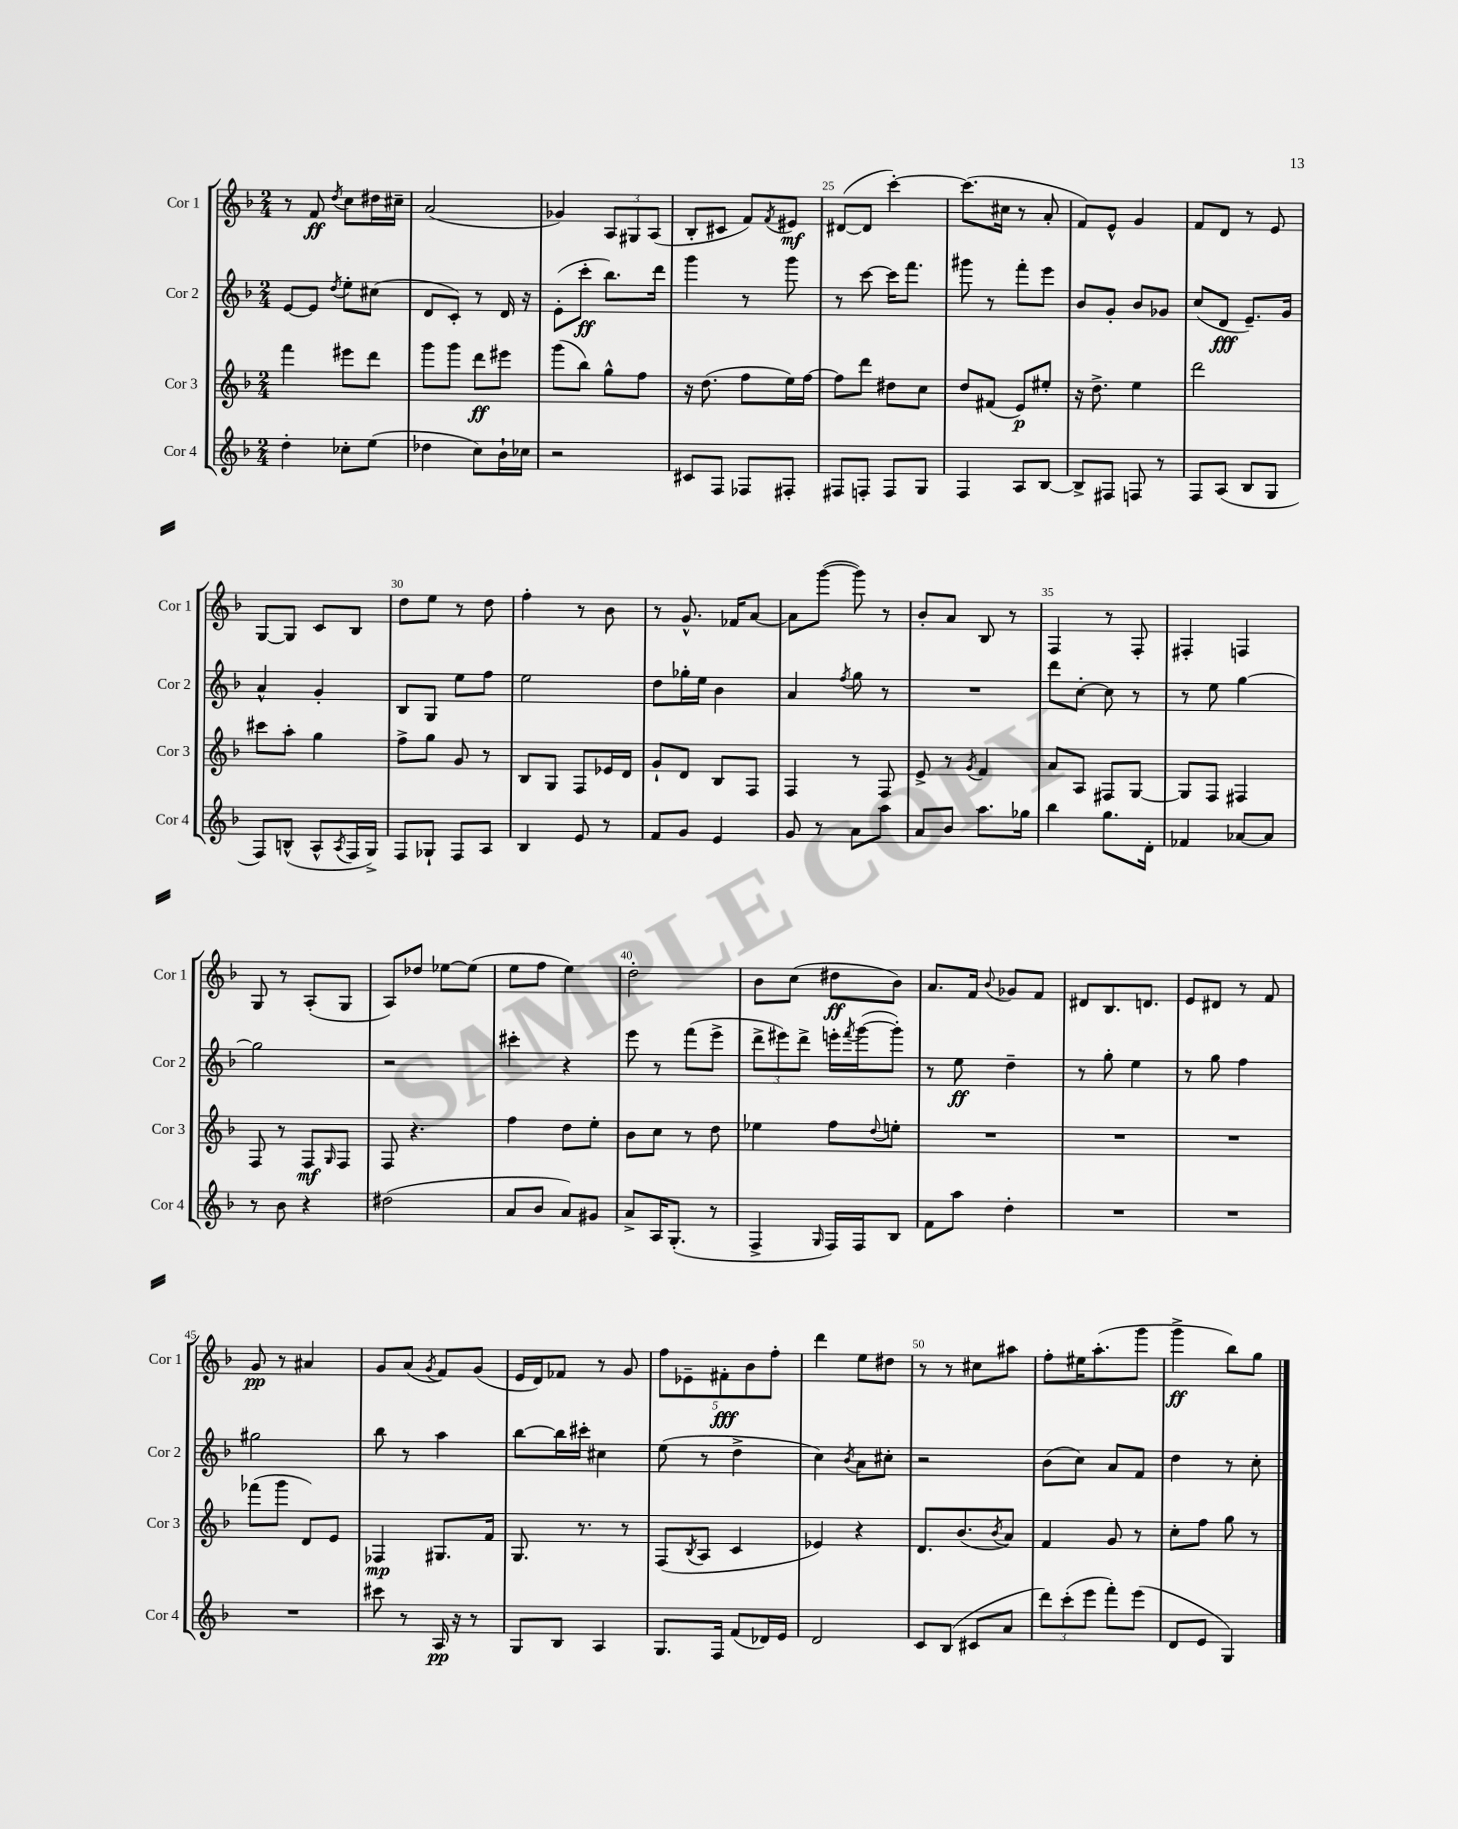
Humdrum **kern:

**kern	**dynam	**kern	**dynam	**kern	**dynam	**kern	**dynam
*part4	*part4	*part3	*part3	*part2	*part2	*part1	*part1
*staff4	*staff4	*staff3	*staff3	*staff2	*staff2	*staff1	*staff1
*I"Cor 4	*	*I"Cor 3	*	*I"Cor 2	*	*I"Cor 1	*
*I'Cor 4	*	*I'Cor 3	*	*I'Cor 2	*	*I'Cor 1	*
*clefG2	*	*clefG2	*	*clefG2	*	*clefG2	*
*k[b-]	*	*k[b-]	*	*k[b-]	*	*k[b-]	*
*M2/4	*	*M2/4	*	*M2/4	*	*M2/4	*
=21	=21	=21	=21	=21	=21	=21	=21
4dd'\	.	4fff\	.	[8e/L	.	8r	.
.	.	.	.	8e/J]	.	8f/	ff
.	.	.	.	8qdd/	.	8qdd/	.
8cc-X'\L	.	8eee#X\L	.	8ee'\L	.	8cc\L	.
(8ee\J	.	8ddd\J	.	(8cc#X\J	.	16dd#X\L	.
.	.	.	.	.	.	16cc#X~\JJ	.
=22	=22	=22	=22	=22	=22	=22	=22
4dd-X\	.	8ggg\L	.	8d/L	.	(2a/	.
.	.	8ggg\J	.	8c'/J)	.	.	.
8cc\L)	.	8ddd\L	ff	8r	.	.	.
16b-`\L	.	8eee#X\J	.	16d/	.	.	.
16cc-X\JJ	.	.	.	16r	.	.	.
=23	=23	=23	=23	=23	=23	=23	=23
2r	.	(8ggg\L	.	(8e'\L	.	4g-X/)	.
.	.	8bb-\J)	.	8ccc'\J	ff	.	.
.	.	8gg^^\L	.	8.bb-\L)	.	12A/L	.
.	.	.	.	.	.	12G#X/	.
.	.	8ff\J	.	.	.	.	.
.	.	.	.	.	.	(12A/J	.
.	.	.	.	16ddd\Jk	.	.	.
=24	=24	=24	=24	=24	=24	=24	=24
8c#X/L	.	16r	.	4ggg\	.	8B-'/L	.
.	.	(8.dd\	.	.	.	.	.
8F/J	.	.	.	.	.	8c#X/J	.
8F-X/L	.	8ff\L	.	8r	.	8f/L)	.
.	.	.	.	.	.	8qf/	.
8F#X'/J	.	16ee\L)	.	8ggg\	.	8e#X/J	mf
.	.	[16ff\JJ	.	.	.	.	.
=25	=25	=25	=25	=25	=25	=25	=25
8F#X/L	.	8ff\L]	.	8r	.	([8d#X/L	.
8Fn'/J	.	8ddd\J	.	[8ccc\	.	8d#/J]	.
8F/L	.	8dd#X\L	.	16ccc\KL]	.	[4ccc'\)	.
.	.	.	.	8.fff\J	.	.	.
8G/J	.	8cc\J	.	.	.	.	.
=26	=26	=26	=26	=26	=26	=26	=26
4F/	.	8dd/L	.	8ggg#X\	.	(8.ccc\L]	.
.	.	(8f#X/J	.	8r	.	.	.
.	.	.	.	.	.	16cc#X\Jk	.
8A/L	.	8e/L)	p	8fff'\L	.	8r	.
[8B-/J	.	8ee#X'/J	.	8eee\J	.	8a'/	.
=27	=27	=27	=27	=27	=27	=27	=27
8B-^/L]	.	16r	.	8b-/L	.	8f/L)	.
.	.	8.dd^\	.	.	.	.	.
8F#X/J	.	.	.	8g'/J	.	8e^^/J	.
8Fn/	.	4ee\	.	8b-/L	.	4g/	.
8r	.	.	.	8g-X/J	.	.	.
=28	=28	=28	=28	=28	=28	=28	=28
8F/L	.	2ddd\	.	(8cc/L	.	8f/L	.
(8A/J	.	.	.	8d/J	fff	8d/J	.
8B-/L	.	.	.	8.e~/L)	.	8r	.
8G/J	.	.	.	.	.	8e/	.
.	.	.	.	16g/Jk	.	.	.
!!LO:LB:g=z
=29	=29	=29	=29	=29	=29	=29	=29
8F/L)	.	8ccc#X\L	.	4a^^/	.	[8G/L	.
(8Bn^^/J	.	8aa'\J	.	.	.	8G/J]	.
8A^^/L	.	4gg\	.	4g'/	.	8c/L	.
8qA/	.	.	.	.	.	.	.
16F/L	.	.	.	.	.	8B-/J	.
16G^/JJ)	.	.	.	.	.	.	.
=30	=30	=30	=30	=30	=30	=30	=30
8F/L	.	8ff^\L	.	8B-/L	.	8dd\L	.
8G-X`/J	.	8gg\J	.	8G/J	.	8ee\J	.
8F/L	.	8g/	.	8ee\L	.	8r	.
8A/J	.	8r	.	8ff\J	.	8dd\	.
=31	=31	=31	=31	=31	=31	=31	=31
4B-/	.	8B-/L	.	2ee\	.	4ff'\	.
.	.	8G/J	.	.	.	.	.
8e/	.	8F/L	.	.	.	8r	.
8r	.	16e-X/L	.	.	.	8b-\	.
.	.	16d/JJ	.	.	.	.	.
=32	=32	=32	=32	=32	=32	=32	=32
8f/L	.	8g`/L	.	8dd\L	.	8r	.
8g/J	.	8d/J	.	16gg-X'\L	.	8.g^^/	.
.	.	.	.	16ee\JJ	.	.	.
4e/	.	8B-/L	.	4b-\	.	.	.
.	.	.	.	.	.	16f-X/KL	.
.	.	8F/J	.	.	.	[8a/J	.
=33	=33	=33	=33	=33	=33	=33	=33
8g/	.	4F/	.	4a/	.	8a\L]	.
8r	.	.	.	.	.	([8ggg\J	.
.	.	.	.	8qff/	.	.	.
8a\L	.	8r	.	8gg\	.	8ggg\])	.
8aa\J	.	8F/	.	8r	.	8r	.
=34	=34	=34	=34	=34	=34	=34	=34
8a/L	.	8e^/	.	2r	.	8b-'/L	.
8b-/J	.	8r	.	.	.	8a/J	.
.	.	8qg/	.	.	.	.	.
8.aa\L	.	4f/	.	.	.	8B-/	.
.	.	.	.	.	.	8r	.
16gg-X\Jk	.	.	.	.	.	.	.
=35	=35	=35	=35	=35	=35	=35	=35
4bb-\	.	8a/L	.	8ddd\L	.	4F/	.
.	.	8A/J	.	[8cc'\J	.	.	.
8.gg\L	.	8F#X/L	.	8cc\]	.	8r	.
.	.	[8G/J	.	8r	.	8F'/	.
16d'\Jk	.	.	.	.	.	.	.
=36	=36	=36	=36	=36	=36	=36	=36
4f-X/	.	8G/L]	.	8r	.	4F#X'/	.
.	.	8F/J	.	8ee\	.	.	.
[8a-X/L	.	4F#X/	.	[4gg\	.	4Fn/	.
8a-/J]	.	.	.	.	.	.	.
!!LO:LB:g=z
=37	=37	=37	=37	=37	=37	=37	=37
8r	.	8F/	.	2gg\]	.	8G/	.
8b-\	.	8r	.	.	.	8r	.
4r	.	8F/L	mf	.	.	(8A'/L	.
.	.	16qqG/	.	.	.	.	.
.	.	8F/J	.	.	.	8G/J	.
=38	=38	=38	=38	=38	=38	=38	=38
(2dd#X\	.	8F/	.	2r	.	8A/L)	.
.	.	4.r	.	.	.	8dd-X/J	.
.	.	.	.	.	.	[8ee-X\L	.
.	.	.	.	.	.	(8ee-\J]	.
=39	=39	=39	=39	=39	=39	=39	=39
8a/L	.	4ff\	.	4ccc#X'\	.	8ee\L	.
8b-/J	.	.	.	.	.	8ff\J	.
8a/L)	.	8dd\L	.	4r	.	4ee\)	.
8g#X/J	.	8ee'\J	.	.	.	.	.
=40	=40	=40	=40	=40	=40	=40	=40
8a^/L	.	8b-\L	.	8eee\	.	2dd'\	.
16A/K	.	8cc\J	.	8r	.	.	.
(8.G'/J	.	.	.	.	.	.	.
.	.	8r	.	(8fff\L	.	.	.
8r	.	8dd\	.	8eee^\J	.	.	.
=41	=41	=41	=41	=41	=41	=41	=41
4F^/	.	4ee-X\	.	12ddd^\L	.	8b-\L	.
.	.	.	.	12eee#X\)	.	.	.
.	.	.	.	.	.	(8cc\J	.
.	.	.	.	12ddd^\J	.	.	.
16qqG/	.	.	.	.	.	.	.
16F/LL)	.	8ff\L	.	16eeen'\LL	.	8dd#X\L	ff
.	.	.	.	8qfff/	.	.	.
16F/J	.	.	.	([16ggg\J	.	.	.
.	.	8qqdd/	.	.	.	.	.
8B-/J	.	8een'\J	.	8ggg'\J])	.	8b-\J)	.
=42	=42	=42	=42	=42	=42	=42	=42
8f\L	.	2r	.	8r	.	8.a/L	.
8aa\J	.	.	.	8ee\	ff	.	.
.	.	.	.	.	.	16f/Jk	.
.	.	.	.	.	.	8qqb-/	.
4dd'\	.	.	.	4dd~\	.	8g-X/L	.
.	.	.	.	.	.	8f/J	.
=43	=43	=43	=43	=43	=43	=43	=43
2r	.	2r	.	8r	.	8d#X/L	.
.	.	.	.	8gg'\	.	8.B-/	.
.	.	.	.	4ee\	.	.	.
.	.	.	.	.	.	8.dn/J	.
=44	=44	=44	=44	=44	=44	=44	=44
2r	.	2r	.	8r	.	8e/L	.
.	.	.	.	8gg\	.	8d#X/J	.
.	.	.	.	4ff\	.	8r	.
.	.	.	.	.	.	8f/	.
!!LO:LB:g=z
=45	=45	=45	=45	=45	=45	=45	=45
2r	.	(8fff-X\L	.	2gg#X\	.	8g/	pp
.	.	8ggg\J	.	.	.	8r	.
.	.	8d/L)	.	.	.	4a#X/	.
.	.	8e/J	.	.	.	.	.
=46	=46	=46	=46	=46	=46	=46	=46
8ccc#X\	.	4F-X/	mp	8bb-\	.	8g/L	.
8r	.	.	.	8r	.	(8a/J	.
.	.	.	.	.	.	8qg/	.
16A/	pp	8.G#X/L	.	4aa\	.	8f/L)	.
16r	.	.	.	.	.	.	.
8r	.	.	.	.	.	(8g/J	.
.	.	16f/Jk	.	.	.	.	.
=47	=47	=47	=47	=47	=47	=47	=47
8G/L	.	8.G/	.	[8bb-\L	.	16e/LL	.
.	.	.	.	.	.	16d/J)	.
8B-/J	.	.	.	16bb-\L]	.	8f-X/J	.
.	.	8.r	.	16ccc#X'\JJ	.	.	.
4A/	.	.	.	4cc#X\	.	8r	.
.	.	8r	.	.	.	8g/	.
=48	=48	=48	=48	=48	=48	=48	=48
8.G/L	.	(8F/L	.	(8ee\	.	10ff\L	.
.	.	.	.	.	.	10e-X~\	.
.	.	8qB-/	.	.	.	.	.
.	.	8A/J	.	8r	.	.	.
16F/Jk	.	.	.	.	.	.	.
.	.	.	.	.	.	10f#X'\	fff
(8f/L	.	4c/	.	4dd^\	.	.	.
.	.	.	.	.	.	10b-\	.
16d-X/L)	.	.	.	.	.	.	.
.	.	.	.	.	.	10ff'\J	.
16e/JJ	.	.	.	.	.	.	.
=49	=49	=49	=49	=49	=49	=49	=49
2d/	.	4e-X/)	.	4cc\)	.	4ddd\	.
.	.	.	.	8qb-/	.	.	.
.	.	4r	.	8a\L	.	8ee\L	.
.	.	.	.	8cc#X'\J	.	8dd#X\J	.
=50	=50	=50	=50	=50	=50	=50	=50
8c/L	.	8.d/L	.	2r	.	8r	.
(8B-/J	.	.	.	.	.	8r	.
.	.	(8.b-/	.	.	.	.	.
8c#X/L	.	.	.	.	.	8cc#X\L	.
.	.	8qb-/	.	.	.	.	.
8a/J	.	8a/J)	.	.	.	8aa#X\J	.
=51	=51	=51	=51	=51	=51	=51	=51
12ddd\L)	.	4f/	.	(8b-\L	.	8ff'\L	.
(12ccc'\	.	.	.	.	.	.	.
.	.	.	.	8cc\J)	.	16ee#X\K	.
12eee\J	.	.	.	.	.	.	.
.	.	.	.	.	.	(8.aa'\	.
8fff'\L)	.	8g/	.	8a/L	.	.	.
(8eee\J	.	8r	.	8f/J	.	8ggg\J	.
=52	=52	=52	=52	=52	=52	=52	=52
8d/L	.	8cc'\L	.	4dd\	.	4ggg^\	ff
8e/J	.	8ff\J	.	.	.	.	.
4G/)	.	8gg\	.	8r	.	8bb-\L)	.
.	.	8r	.	8cc'\	.	8gg\J	.
==	==	==	==	==	==	==	==
*-	*-	*-	*-	*-	*-	*-	*-
